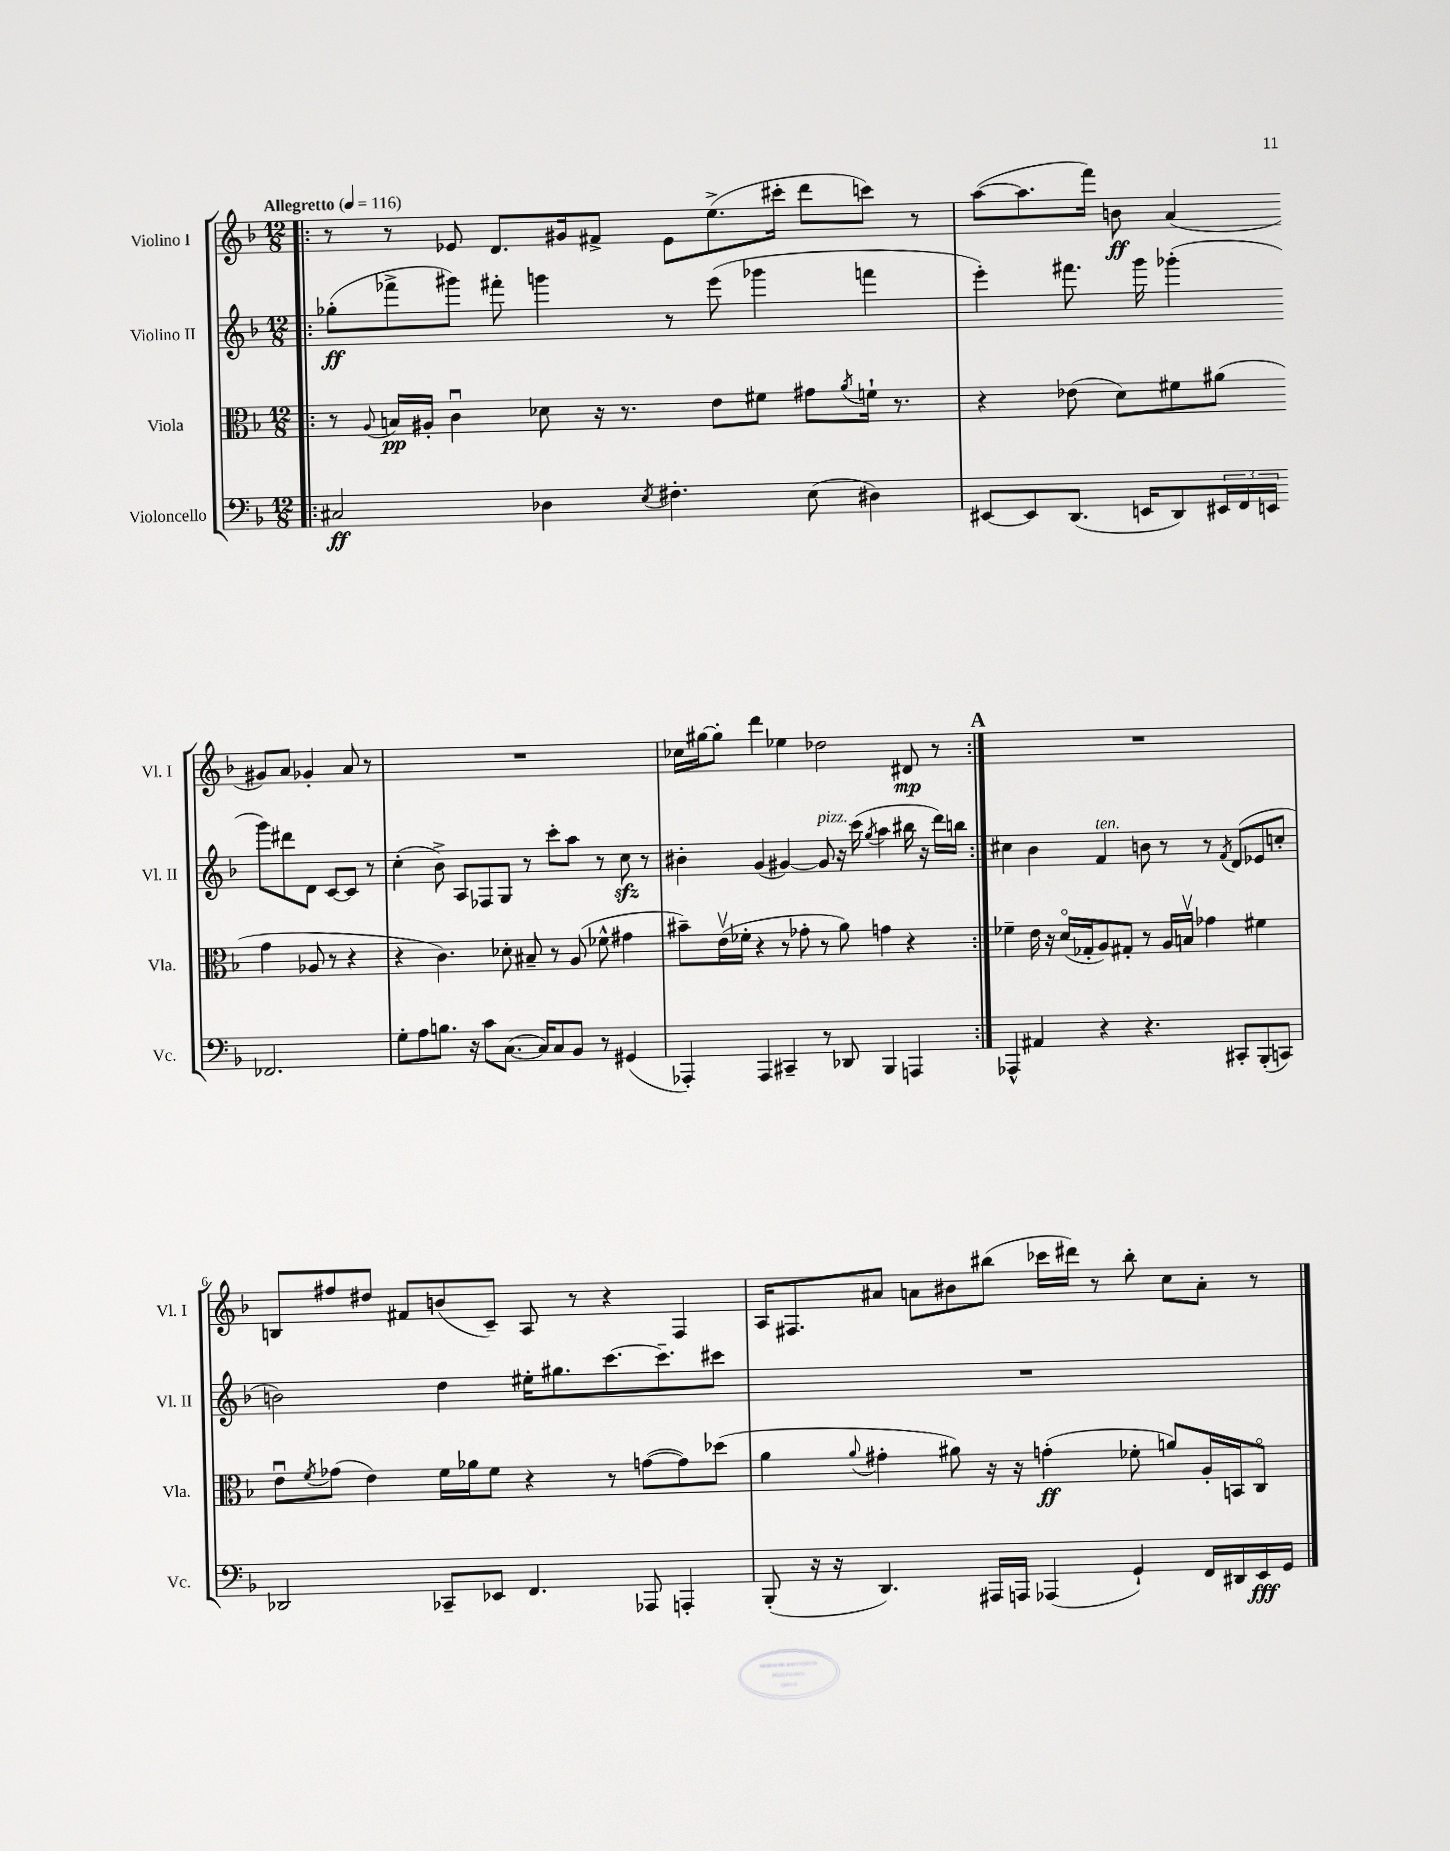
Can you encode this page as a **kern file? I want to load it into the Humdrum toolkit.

**kern	**kern	**kern	**kern
*staff4	*staff3	*staff2	*staff1
*clefF4	*clefC3	*clefG2	*clefG2
*k[b-]	*k[b-]	*k[b-]	*k[b-]
*M12/8	*M12/8	*M12/8	*M12/8
*MM116	*MM116	*MM116	*MM116
=!|:	=!|:	=!|:	=!|:
2C#	8r	(8gg-'	8r
.	8qqA	.	.
.	16B	8fff-^	8r
.	16A#'	.	.
.	4cu	8ggg#)	8e-
.	.	8fff#'	8.d
4D-	8d-	4ggg	.
.	.	.	16g#
.	16r	.	8f#^
.	8.r	.	.
8qE	.	.	.
4.F#'	.	8r	8e-
.	8e	(8eee	(8.ee^
.	8f#	4ggg-	.
.	.	.	16ccc#'
(8E	8g#	.	8ddd
.	8qa	.	.
4D#)	16f`	4fff	8ccc)
.	8.r	.	.
.	.	.	8r
=	=	=	=
[8EE#	4r	4eee')	([8aa
8EE#]	.	.	8.aa]
(8.DD	(8e-	8.fff#	.
.	.	.	16fff)
.	8d)	.	8b
16EE	.	16ggg	.
8DD)	8f#	(4ggg-'	(4a
24EE#	(8a#	.	.
24FF	.	.	.
24EE	.	.	.
2.FF-	4g	8ggg-)	8g#)
.	.	8ddd#	8a
.	8A-	8d	4g-'
.	8r	[8c	.
.	4r	8c]	8a
.	.	8r	8r
=	=	=	=
8G'	4r	(4cc'	1.r
8A	.	.	.
8.B	4.c)	8b-^)	.
.	.	8A	.
16r	.	.	.
8c	.	8F-	.
([8.C	8d-'	8G	.
.	8B#~	8r	.
16C])	.	.	.
8C	8r	8ccc'	.
8BB-	(8A	8aa	.
8r	8f-^^	8r	.
(4GG#	4g#	8cc	.
.	.	8r	.
=	=	=	=
4AAA-')	8b#~)	4b#'	16cc-
.	.	.	[16gg#
.	(16ev	.	8gg#']
.	16f-'	.	.
4AAA-	4r	(4g	4ddd
4CC#~	8r	[4g#)	4ee-
.	8g-'	.	.
8r	8r	8g#]	2dd-
8DD-	8a)	16r	.
.	.	(16ccc	.
.	.	8qgg	.
4BBB-	4g	4aa	.
4AAA	4r	16bb#	8d#
.	.	16r	.
.	.	16ddd)	8r
.	.	16bb	.
=:|!	=:|!	=:|!	=:|!
4AAA-^^	4f-~	4cc#	1.r
4AA#	16e	4b-	.
.	16r	.	.
.	(16do	.	.
.	16G-'	.	.
4r	8A)	4f	.
.	8G#'	.	.
4.r	8r	8b	.
.	16A	8r	.
.	16Bv	.	.
.	4g-	8r	.
.	.	8qf	.
8CC#'	.	(8d	.
(8BBB-'	4f#	8e-	.
8CC)	.	8cc'	.
=	=	=	=
2DD-	8eu	2b)	8B
.	8qf	.	.
.	(8g-	.	8ff#
.	4e)	.	8dd#
.	.	.	8f#
8CC-~	16f	4dd	(8b
.	16a-	.	.
8EE-	8f	.	8c~)
4.FF	4r	16ee#'	8A
.	.	8.gg#	.
.	.	.	8r
.	8r	[8.ccc	4r
8AAA-	([8g	.	.
.	.	8.ccc~]	.
4AAA'	8g])	.	4F
.	(8dd-	8ccc#	.
=	=	=	=
(8BBB-'	4a	1.r	16A
.	.	.	8.F#
16r	.	.	.
16r	.	.	.
.	8qqa	.	.
4.DD)	4g#'	.	8a#
.	.	.	8a
.	8a#)	.	8b#
16AAA#	16r	.	(8bb#
16AAA	16r	.	.
(4AAA-	(4g'	.	16ccc-
.	.	.	16ddd#)
.	.	.	8r
4GG`)	8f-'	.	8bb#'
.	8a)	.	8cc
16FF	16A'	.	8a'
16DD#	16BB	.	.
16EE	8Co	.	8r
16GG	.	.	.
==	==	==	==
*-	*-	*-	*-
